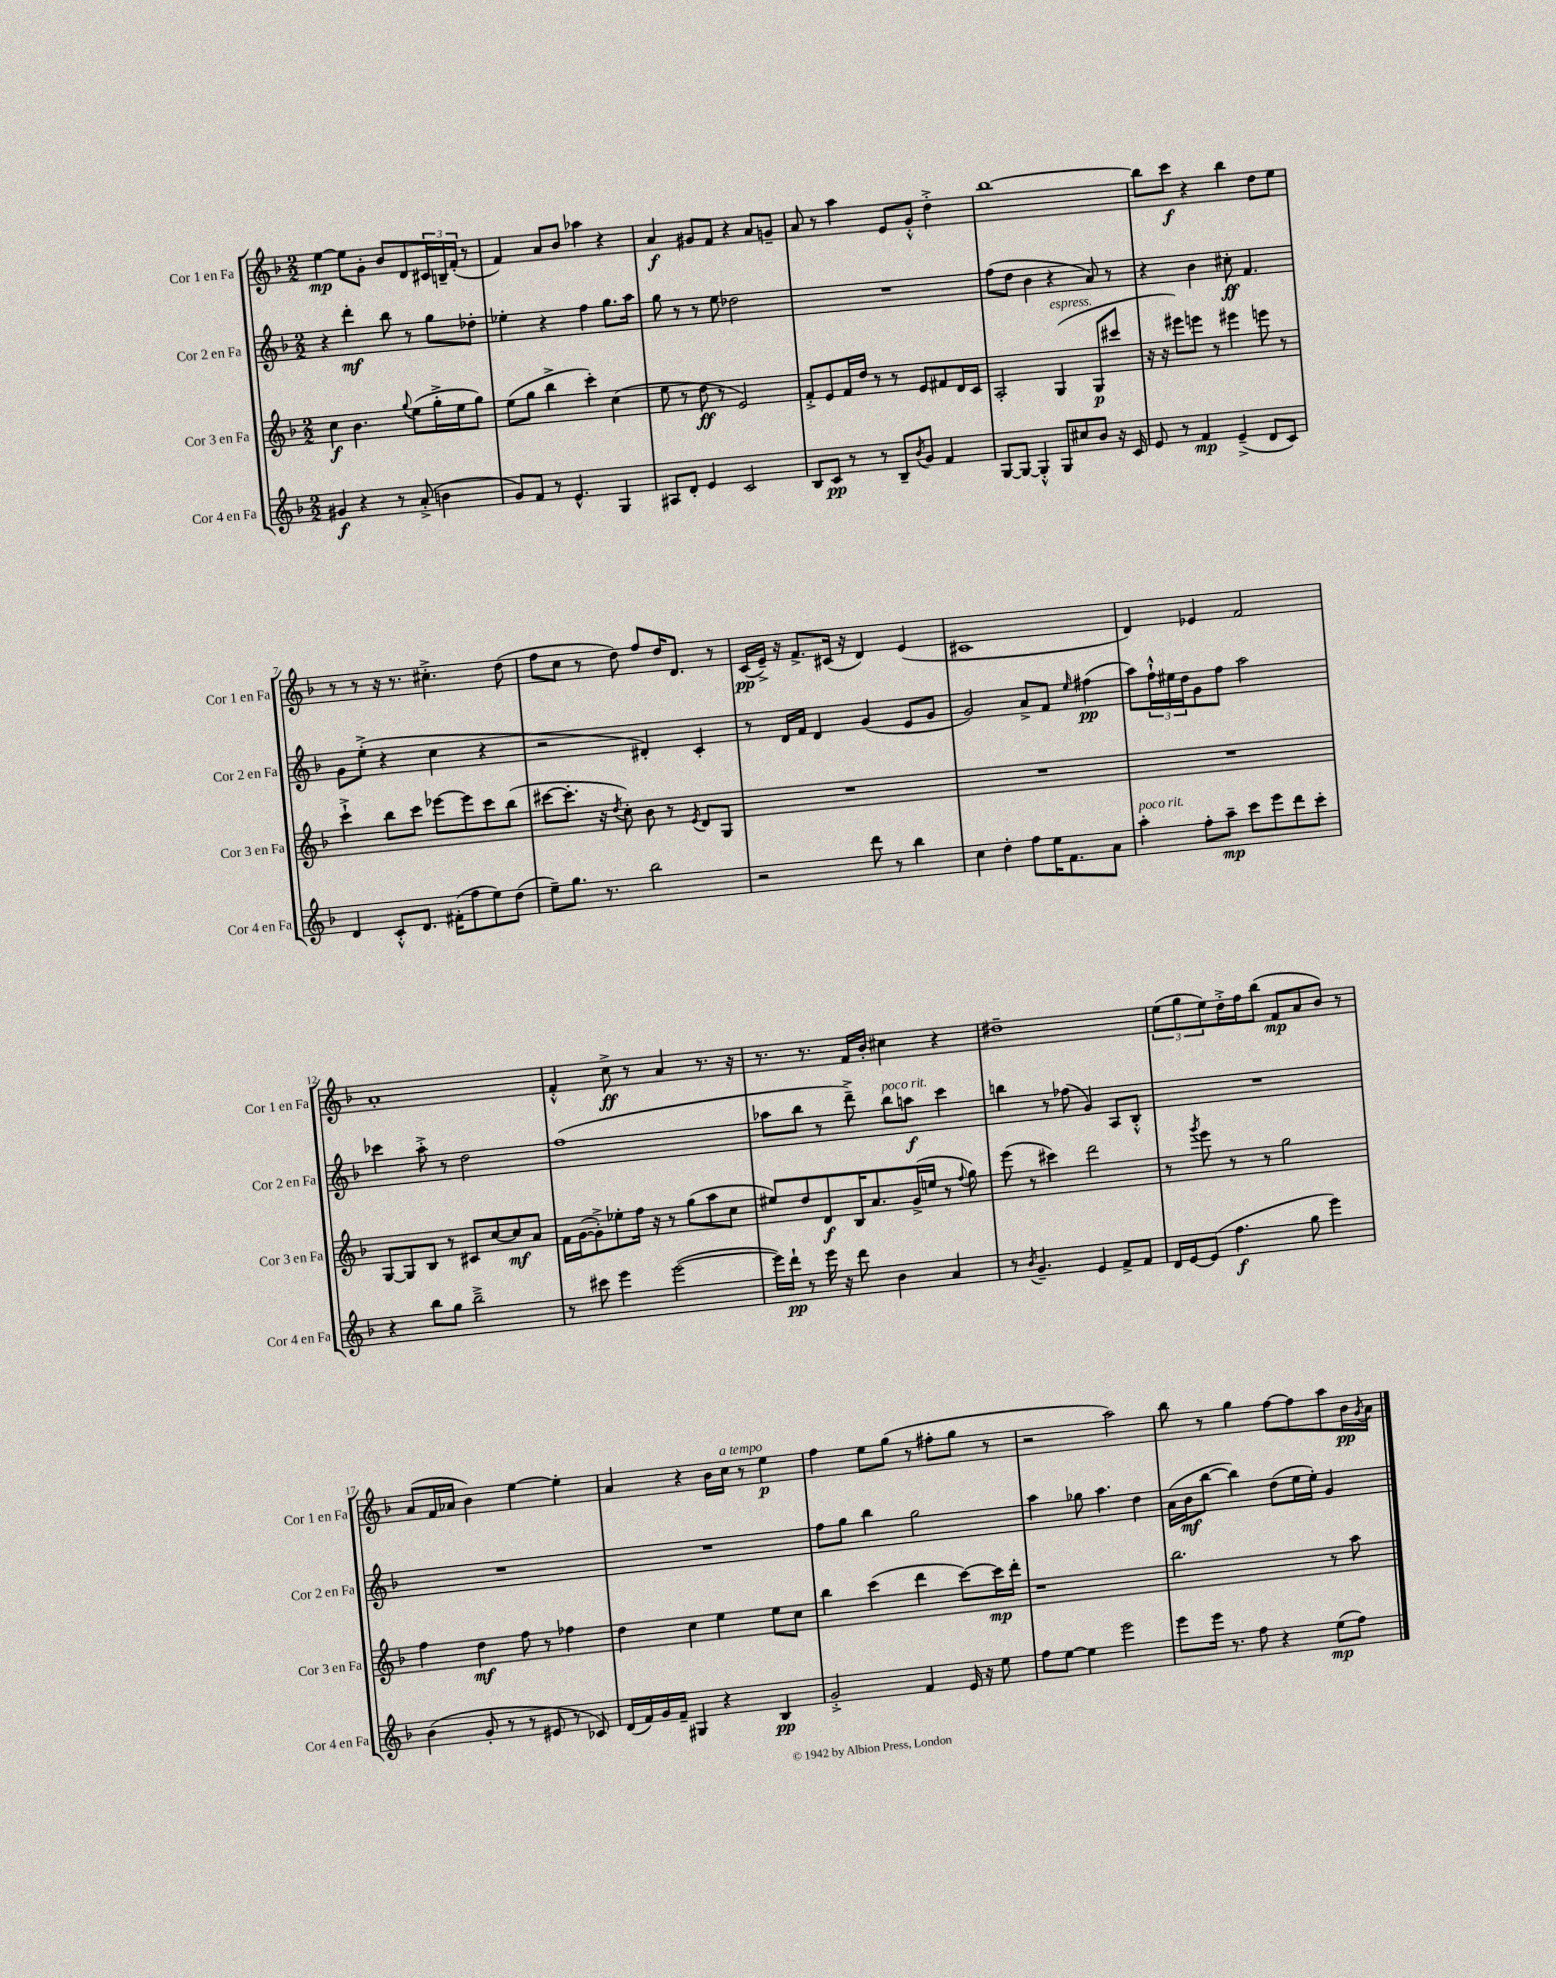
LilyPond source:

<<
\new StaffGroup <<
\new Staff = "s0" \with { instrumentName = "Cor 1 en Fa" shortInstrumentName = "Cor 1 en Fa" } {
    \clef treble \key f \major \numericTimeSignature \time 2/2
    e''4~\mp e''8 g'8-. bes'8 d'8 \tuplet 3/2 { cis'16 b16-- f'16-.( } r8 |
    f'4) a'8 bes'8 aes''4 r4 |
    a'4\f gis'8 f'8 r4 a'8 g'8-- |
    a'8 r8 a''4 e'8 g'8-.-^ d''4-.-> |
    bes''1~ |
    bes''8 c'''8\f r4 bes''4 d''8 e''8 |
    r8 r8 r16 r8. cis''4.-.-> d''8( |
    f''8 c''8 r8 d''8) f''8 d''16 d'8. r8 |
    c'16\pp( e'16--->) r16 f'8.-> cis'16( r16 d'4) e'4( |
    cis'1 |
    d'4) ees'4 f'2 |
    a'1-. |
    f'4-.-^ c''8->\ff r8 a'4 r8. r16 |
    r8. r8. f'16 bes'16-. cis''4 r4 |
    dis''1-- |
    \tuplet 3/2 { e''8( g''8 e''8) } d''16-.-> f''16 bes''8( f'8\mp a'8 bes'8) r8 |
    a'8( f'16 aes'16 bes'4) e''4~ e''4-. |
    a'4 r4 bes'16 c''16^\markup { \italic "a tempo" } r8 e''4\p |
    f''4 e''8 g''8( r8 fis''8-. g''8 r8 |
    r2 a''2) |
    bes''8 r8 g''4 f''8~ f''8 a''8 bes'16\pp \acciaccatura { g'8 } a'16 \bar "|." |
}
\new Staff = "s1" \with { instrumentName = "Cor 2 en Fa" shortInstrumentName = "Cor 2 en Fa" } {
    \clef treble \key f \major \numericTimeSignature \time 2/2
    r4 d'''4-.\mf bes''8 r8 g''8 des''8-. |
    ees''4-. r4 f''4 g''8. a''16 |
    g''8 r8 r8 e''8 des''2 |
    R1 |
    f''8( d''8 bes'4 r4 a'8) r8 |
    r4 bes'4 cis''8-.\ff f'4. |
    g'8 e''8-.->( r4 c''4 r4 |
    r2 dis'4-.) c'4-. |
    r8 d'16 f'16 d'4 g'4( e'8 g'8 |
    g'2) a'8-> f'8 \grace { e''16 } fis''4\pp( |
    a''8) \tuplet 3/2 { f''16-!-^ eis''16 d''16 } g'8 f''8 a''2 |
    ces'''4 a''8-.-> r8 d''2 |
    f''1( |
    aes''8 bes''8 r8 d'''8--->) bes''8^\markup { \italic "poco rit." } a''8\f c'''4 |
    b''4 r8 fes''8( g'4) a8 bes8-.-^ |
    R1 |
    R1 |
    R1 |
    f''8 g''8 bes''4 g''2 |
    a''4 ges''8 a''4. d''4 |
    a'16( bes'16\mf bes''8~ bes''4) d''8( e''16 e''16-.) g'4 \bar "|." |
}
\new Staff = "s2" \with { instrumentName = "Cor 3 en Fa" shortInstrumentName = "Cor 3 en Fa" } {
    \clef treble \key f \major \numericTimeSignature \time 2/2
    c''4\f bes'4. \appoggiatura { g''8 } e''8( g''16-.-> e''16 g''8) |
    e''8( g''8 bes''4-> c'''4-.) c''4( |
    e''8 r8 d''8\ff r8 e'2) |
    f'8-.-> e'8 f'16 d''16 r8 r8 e'8 fis'8 d'16 c'16 |
    a2-. g4^\markup { \italic "espress." }( g8\p cis'''8 |
    r16 r16 eis'''8) e'''8 r8 eis'''4 e'''8 r8 |
    c'''4-!-> bes''8 c'''8 ees'''8~ ees'''8 c'''8 bes''8( |
    cis'''8~ cis'''8.-. r16 \acciaccatura { d''8 } c''8-.) bes'8 r8 \acciaccatura { e'8 } d'8 g8 |
    R1 |
    R1 |
    R1 |
    g8~ g8 bes8 r8 cis'8 c''8~ c''8\mf a'8 |
    f'16 g'16~( g'8-.->) ees''8-. f''16 r16 r8 g''8( a''8 c''8 |
    eis''8) d''8 d'8\f bes16 a'8. g'16->( e''16 r8 \appoggiatura { f''8 } g''8) |
    e'''8( r8 cis'''4) d'''2 |
    r8 \acciaccatura { g'''8 } e'''8 r8 r8 g''2 |
    f''4 d''4\mf f''8 r8 fes''4 |
    d''4 c''4 e''4 e''8 c''8 |
    bes''4 c'''4( d'''4 c'''8~) c'''16\mp d'''16-. |
    r1 |
    bes''2. r8 a''8 \bar "|." |
}
\new Staff = "s3" \with { instrumentName = "Cor 4 en Fa" shortInstrumentName = "Cor 4 en Fa" } {
    \clef treble \key f \major \numericTimeSignature \time 2/2
    gis'4\f r4 r8 a'8-.->( b'4 |
    g'8) f'8 r8 e'4.-^ g4 |
    ais8 d'8-. e'4 c'2 |
    bes8 c'8\pp r8 r8 bes8-- \acciaccatura { bes'8 } g'8 f'4 |
    g8~ g8~ g4-.-^ g8 cis''8 bes'8 r16 c'16 |
    e'8 r8 f'4\mp e'4--->( d'8 c'8) |
    d'4 c'8-.-^ d'8. fis'16-.( f''8 e''8) d''8( |
    e''8--) g''8. r8. bes''2 |
    r2 d'''8 r8 bes''4 |
    c''4 d''4-. f''8 e''16 f'8. a'8 |
    a''4-.^\markup { \italic "poco rit." } f''8-. a''8--\mp c'''8 e'''8 d'''8 c'''8-. |
    r4 bes''8 g''8 bes''2---> |
    r8 cis'''8 e'''4 e'''2~( |
    e'''16) d'''16-!\pp r8 e'''16 r16 d'''8 bes'4 a'4 |
    r8 \acciaccatura { bes'8 } g'4.-- e'4 f'8-> f'8 |
    d'16 e'16~ e'8( f''4.\f g''8 e'''4) |
    bes'4( g'8-. r8 r8 eis'8 r8 ces'8) |
    d'16( f'16) g'16 f'16-- gis4 r4 bes4\pp |
    g'2-.-> f'4 e'16 r16 e''8 |
    f''8 e''8~ e''4 e'''2 |
    e'''8 e'''16 r8. f''8 r4 e''8\mp( f''8) \bar "|." |
}
>>
>>
